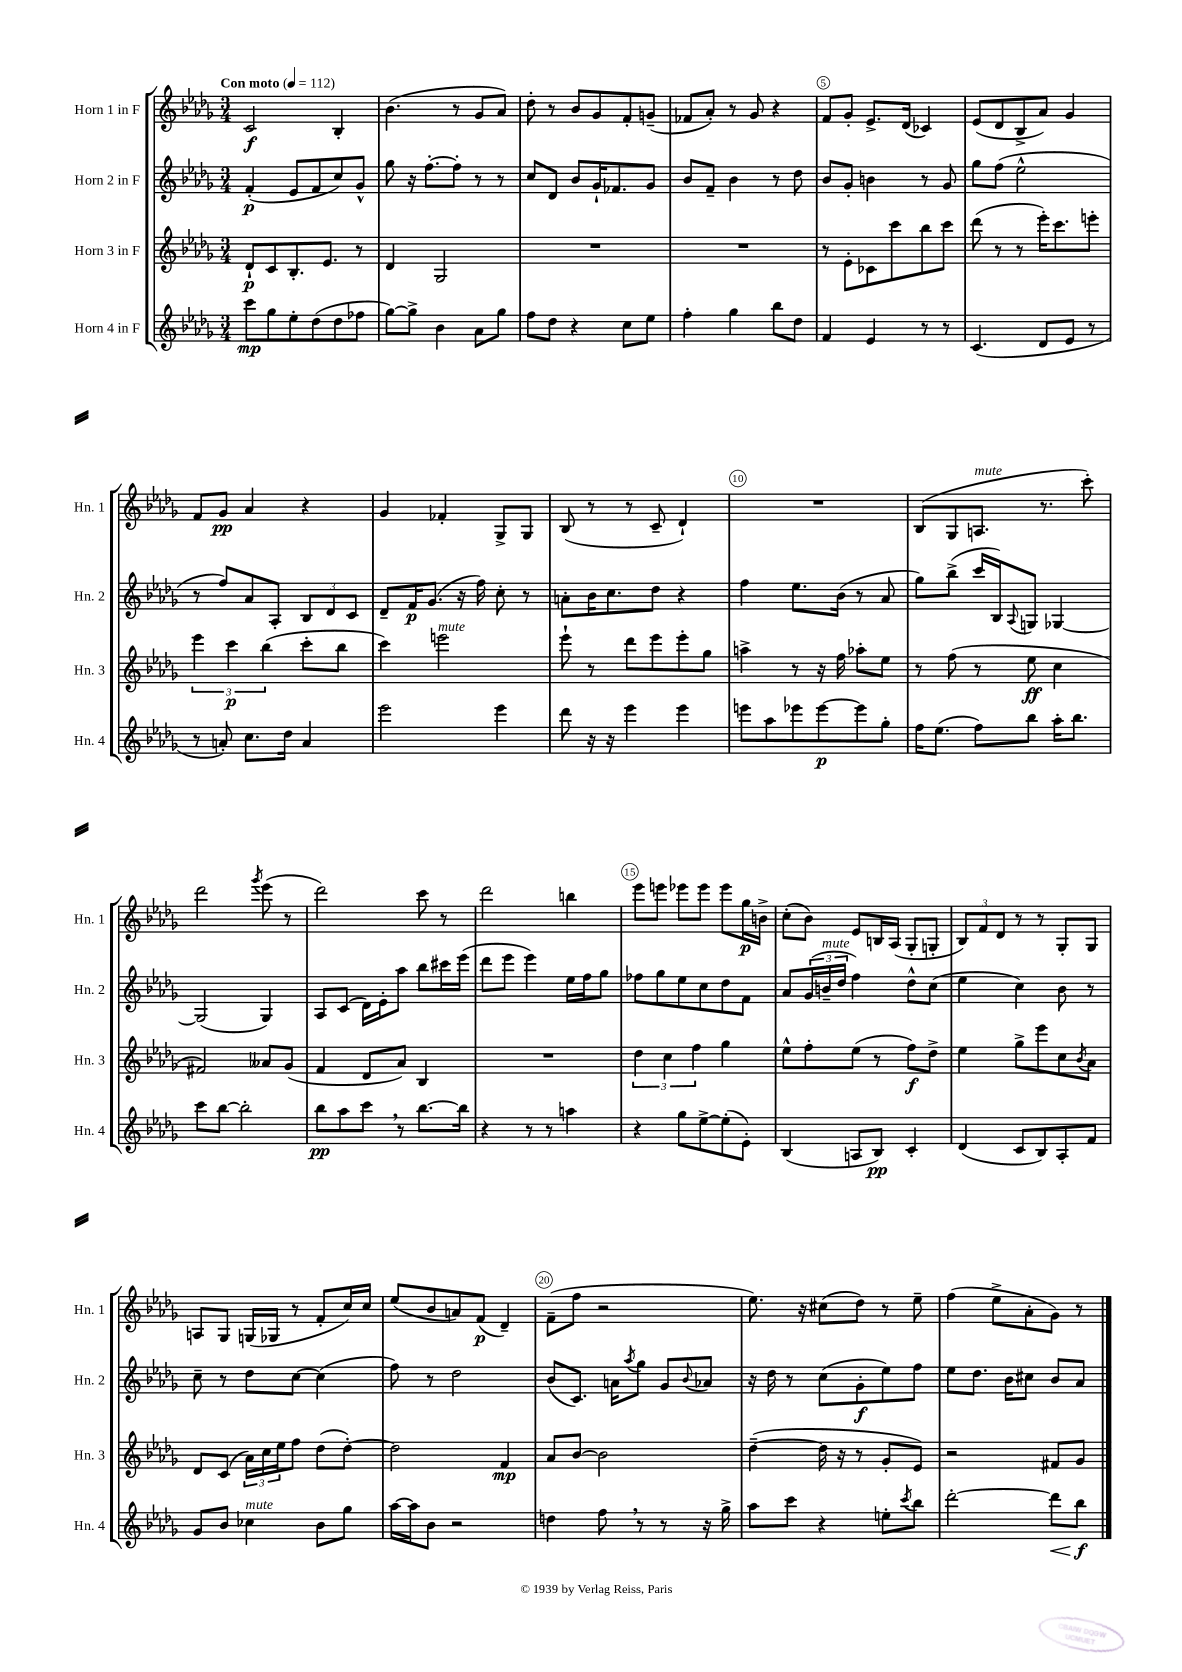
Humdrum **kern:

**kern	**dynam	**kern	**dynam	**kern	**dynam	**kern	**dynam
*part4	*part4	*part3	*part3	*part2	*part2	*part1	*part1
*staff4	*staff4	*staff3	*staff3	*staff2	*staff2	*staff1	*staff1
*I"Horn 4 in F	*	*I"Horn 3 in F	*	*I"Horn 2 in F	*	*I"Horn 1 in F	*
*I'Hn. 4	*	*I'Hn. 3	*	*I'Hn. 2	*	*I'Hn. 1	*
*clefG2	*	*clefG2	*	*clefG2	*	*clefG2	*
*k[b-e-a-d-g-]	*	*k[b-e-a-d-g-]	*	*k[b-e-a-d-g-]	*	*k[b-e-a-d-g-]	*
*M3/4	*	*M3/4	*	*M3/4	*	*M3/4	*
*MM112	*	*MM112	*	*MM112	*	*MM112	*
=1	=1	=1	=1	=1	=1	=1	=1
!	!	!	!	!	!	!LO:TX:a:B:t=Con moto	!
8ccc\L	mp	8d-`/L	p	(4f'/	p	2c/	f
8gg-\	.	8c/	.	.	.	.	.
8ee-'\	.	8.B-'/	.	8e-/L	.	.	.
(8dd-\	.	.	.	8f/	.	.	.
.	.	8.e-/J	.	.	.	.	.
8dd-\	.	.	.	8cc/)	.	4B-'/	.
8ff-X\J	.	8r	.	8g-^^/J	.	.	.
=2	=2	=2	=2	=2	=2	=2	=2
[8gg-\L)	.	4d-/	.	8gg-\	.	(4.b-\	.
8gg-^\J]	.	.	.	16r	.	.	.
.	.	.	.	[8.ff'\L	.	.	.
4b-\	.	2G-/	.	.	.	.	.
.	.	.	.	8ff'\J]	.	8r	.
8a-\L	.	.	.	8r	.	8g-/L	.
8gg-\J	.	.	.	8r	.	8a-/J)	.
=3	=3	=3	=3	=3	=3	=3	=3
8ff\L	.	2.r	.	8cc/L	.	8dd-'\	.
8dd-\J	.	.	.	8d-/J	.	8r	.
4r	.	.	.	8b-/L	.	8b-/L	.
.	.	.	.	16g-`/K	.	8g-/	.
.	.	.	.	8.f-X/	.	.	.
8cc\L	.	.	.	.	.	8f'/	.
8ee-\J	.	.	.	8g-/J	.	(8gn~/J	.
=4	=4	=4	=4	=4	=4	=4	=4
4ff'\	.	2.r	.	8b-/L	.	8f-X/L	.
.	.	.	.	8f~/J	.	8a-'/J)	.
4gg-\	.	.	.	4b-\	.	8r	.
.	.	.	.	.	.	8g-/	.
8bb-\L	.	.	.	8r	.	4r	.
8dd-\J	.	.	.	8dd-\	.	.	.
=5	=5	=5	=5	=5	=5	=5	=5
4f/	.	8r	.	8b-/L	.	8f/L	.
.	.	8e-'\L	.	8g-'/J	.	8g-'/J	.
4e-/	.	8c-X\	.	4bn\	.	8.e-^/L	.
.	.	8ccc\	.	.	.	.	.
.	.	.	.	.	.	(16d-/Jk	.
8r	.	8bb-\	.	8r	.	4c-X/)	.
8r	.	8ccc\J	.	8g-/	.	.	.
=6	=6	=6	=6	=6	=6	=6	=6
(4.c/	.	(8ddd-\	.	8gg-\L	.	(8e-/L	.
.	.	8r	.	(8ff\J	.	8d-/	.
.	.	8r	.	2ee-^^\	.	8B-^/	.
8d-/L	.	16eee-'\KL)	.	.	.	8a-/J)	.
.	.	8.ccc\	.	.	.	.	.
8e-/J	.	.	.	.	.	4g-/	.
8r	.	8eeen'\J	.	.	.	.	.
!!LO:LB:g=z
=7	=7	=7	=7	=7	=7	=7	=7
8r	.	6eee-\	.	8r	.	8f/L	.
8an'/)	.	.	.	8ff/L)	.	8g-/J	pp
.	.	6ccc\	p	.	.	.	.
8.cc\L	.	.	.	8a-/	.	4a-/	.
.	.	(6bb-\	.	.	.	.	.
.	.	.	.	8A-'/J	.	.	.
16dd-\Jk	.	.	.	.	.	.	.
4a/	.	8ccc'\L	.	12B-/L	.	4r	.
.	.	.	.	12d-/	.	.	.
.	.	8bb-\J	.	.	.	.	.
.	.	.	.	12c/J	.	.	.
=8	=8	=8	=8	=8	=8	=8	=8
2eee-\	.	4ccc\)	.	8d-~/L	.	4g-/	.
.	.	.	.	16f/K	p	.	.
.	.	.	.	(8.g-/J	.	.	.
!	!	!LO:TX:a:i:t=mute	!	!	!	!	!
.	.	2eeen\	.	.	.	4f-X'/	.
.	.	.	.	16r	.	.	.
.	.	.	.	16ff\)	.	.	.
4eee-\	.	.	.	8cc'\	.	8G-^/L	.
.	.	.	.	8r	.	8G-/J	.
=9	=9	=9	=9	=9	=9	=9	=9
8ddd-\	.	8eee-`\	.	8an'\L	.	(8B-/	.
16r	.	8r	.	16b-\K	.	8r	.
16r	.	.	.	8.cc\	.	.	.
4eee-\	.	8ddd-\L	.	.	.	8r	.
.	.	8eee-\	.	8dd-\J	.	8c~/	.
4eee-\	.	8eee-'\	.	4r	.	4d-`/)	.
.	.	8gg-\J	.	.	.	.	.
=10	=10	=10	=10	=10	=10	=10	=10
8eeen\L	.	4aan^\	.	4ff\	.	2.r	.
8aa-\	.	.	.	.	.	.	.
8eee-X\	.	8r	.	8.ee-\L	.	.	.
[8eee-\	p	16r	.	.	.	.	.
.	.	16ff\	.	(16b-\Jk	.	.	.
8eee-\]	.	8aa-X'\L	.	8r	.	.	.
8gg-'\J	.	8ee-\J	.	8a-/	.	.	.
=11	=11	=11	=11	=11	=11	=11	=11
16ff\KL	.	8r	.	8gg-\L)	.	(8B-/L	.
(8.ee-\J	.	.	.	.	.	.	.
.	.	(8ff\	.	(8bb-^\J	.	8G-/	.
!	!	!	!	!	!	!LO:TX:a:i:t=mute	!
8ff\L)	.	8r	.	16ccc/LL	.	8.An/J	.
.	.	.	.	16B-/J)	.	.	.
.	.	.	.	8qqA-/	.	.	.
8bb-\J	.	8ee-\	ff	8Gn/J	.	.	.
.	.	.	.	.	.	8.r	.
16aa-'\KL	.	4cc\	.	[4G-X/	.	.	.
8.bb-\J	.	.	.	.	.	.	.
.	.	.	.	.	.	8ccc'\)	.
!!LO:LB:g=z
=12	=12	=12	=12	=12	=12	=12	=12
8ccc\L	.	2f#X/)	.	(2G-/]	.	2ddd-\	.
[8bb-\J	.	.	.	.	.	.	.
2bb-'\]	.	.	.	.	.	.	.
.	.	.	.	.	.	8qggg-/	.
.	.	8a--X/L	.	4G-/)	.	(8eee-\	.
.	.	(8g-/J	.	.	.	8r	.
=13	=13	=13	=13	=13	=13	=13	=13
8bb-\L	pp	4f/	.	8A-/L	.	2ddd-\)	.
8aa-\	.	.	.	(8c/J	.	.	.
8ccc,\J	.	8d-/L	.	16d-\LL)	.	.	.
.	.	.	.	16e-'\J	.	.	.
8r	.	8a-/J)	.	8aa-\J	.	.	.
[8.bb-\L	.	4B-/	.	8bb-\L	.	8ccc\	.
.	.	.	.	16ccc#X\L	.	8r	.
16bb-\Jk]	.	.	.	(16eee-\JJ	.	.	.
=14	=14	=14	=14	=14	=14	=14	=14
4r	.	2.r	.	8ddd-\L	.	2ddd-\	.
.	.	.	.	8eee-\J	.	.	.
8r	.	.	.	4eee-\)	.	.	.
8r	.	.	.	.	.	.	.
4aan\	.	.	.	16ee-\LL	.	4bbn\	.
.	.	.	.	16ff\J	.	.	.
.	.	.	.	8gg-\J	.	.	.
=15	=15	=15	=15	=15	=15	=15	=15
4r	.	6dd-\	.	8ff-X\L	.	8eee-\L	.
.	.	.	.	8gg-\	.	8eeen\J	.
.	.	6cc\	.	.	.	.	.
8gg-\L	.	.	.	8ee-\	.	8eee-X\L	.
.	.	6ff\	.	.	.	.	.
[8ee-^\	.	.	.	8cc\	.	8eee-\J	.
(8ee-'\]	.	4gg-\	.	8dd-\	.	8eee-\L	.
8e-'\J)	.	.	.	8f\J	.	16gg-\L	p
.	.	.	.	.	.	16bn^\JJ	.
=16	=16	=16	=16	=16	=16	=16	=16
(4B-/	.	8ee-^^\L	.	8a-/L	.	(8cc'\L	.
.	.	8ff'\	.	(24g-/L	.	8b-\J)	.
!	!	!	!	!LO:TX:a:i:t=mute	!	!	!
.	.	.	.	24bn~/	.	.	.
.	.	.	.	24dd-/JJ	.	.	.
8An/L	.	(8ee-\J	.	4ff\)	.	8e-/L	.
8B-/J)	pp	8r	.	.	.	16Bn/L	.
.	.	.	.	.	.	(16A-/JJ	.
4c'/	.	8ff\L)	f	8dd-^^\L	.	8G-'/L	.
.	.	8dd-^\J	.	(8cc\J	.	8Gn'/J	.
=17	=17	=17	=17	=17	=17	=17	=17
(4d-/	.	4ee-\	.	4ee-\	.	12B-/L)	.
.	.	.	.	.	.	12f/	.
.	.	.	.	.	.	12d-/J	.
8c/L	.	8gg-^\L	.	4cc\)	.	8r	.
8B-/)	.	8eee-\	.	.	.	8r	.
8A-'/	.	8cc\	.	8b-\	.	8G-'/L	.
.	.	8qb-/	.	.	.	.	.
8f/J	.	8a-\J	.	8r	.	8G-/J	.
!!LO:LB:g=z
=18	=18	=18	=18	=18	=18	=18	=18
8g-/L	.	8d-/L	.	8cc~\	.	8An/L	.
8b-/J	.	(8c/J	.	8r	.	8G-/J	.
!LO:TX:a:i:t=mute	!	!	!	!	!	!	!
4cc-X\	.	24a-\LL)	.	8dd-\L	.	(16Gn/LL	.
.	.	24cc\	.	.	.	.	.
.	.	.	.	.	.	16G-X/JJ	.
.	.	24ee-\J	.	.	.	.	.
.	.	8ff\J	.	[8cc\J	.	8r	.
8b-\L	.	(8dd-\L	.	(4cc\]	.	8f'/L	.
8gg-\J	.	[8dd-'\J)	.	.	.	16cc/L)	.
.	.	.	.	.	.	16cc/JJ	.
=19	=19	=19	=19	=19	=19	=19	=19
[16aa-\LL	.	2dd-\]	.	8ff\)	.	(8ee-/L	.
16aa-\J]	.	.	.	.	.	.	.
8b-\J	.	.	.	8r	.	8b-/	.
2r	.	.	.	2dd-\	.	8an/)	.
.	.	.	.	.	.	(8f/J	p
.	.	4f/	mp	.	.	4d-~/)	.
=20	=20	=20	=20	=20	=20	=20	=20
4ddn\	.	8a-/L	.	(8b-/L	.	(8f~\L	.
.	.	[8b-/J	.	8.c/J)	.	8ff\J	.
8ff,\	.	2b-\]	.	.	.	2r	.
.	.	.	.	16an\KL	.	.	.
.	.	.	.	8qaa-/	.	.	.
8r	.	.	.	8gg-\J	.	.	.
8r	.	.	.	8g-/L	.	.	.
.	.	.	.	8qqb-/	.	.	.
16r	.	.	.	8a-X/J	.	.	.
16gg-^\	.	.	.	.	.	.	.
=21	=21	=21	=21	=21	=21	=21	=21
8aa-\L	.	([4dd-~\	.	16r	.	8.ee-\)	.
.	.	.	.	16dd-\	.	.	.
8ccc\J	.	.	.	8r	.	.	.
.	.	.	.	.	.	16r	.
4r	.	16dd-\]	.	(8cc\L	.	(8cc#X\L	.
.	.	16r	.	.	.	.	.
.	.	8r	.	8g-'\	f	8dd-\J)	.
8een'\L	.	8g-'/L	.	8ee-\)	.	8r	.
8qccc/	.	.	.	.	.	.	.
8bb-\J	.	8e-/J)	.	8ff\J	.	8ee-~\	.
=22	=22	=22	=22	=22	=22	=22	=22
[2ddd-'\	.	2r	.	8ee-\L	.	(4ff\	.
.	.	.	.	8.dd-\J	.	.	.
.	.	.	.	.	.	8ee-^\L	.
.	.	.	.	16b-\KL	.	.	.
.	.	.	.	8cc#X\J	.	8a-'\	.
!	!LO:HP:b	!	!	!	!	!	!
8ddd-\L]	<	8f#X/L	.	8b-/L	.	8g-\J)	.
8bb-\J	f	8g-/J	.	8a-/J	.	8r	.
.	[	.	.	.	.	.	.
==	==	==	==	==	==	==	==
*-	*-	*-	*-	*-	*-	*-	*-
